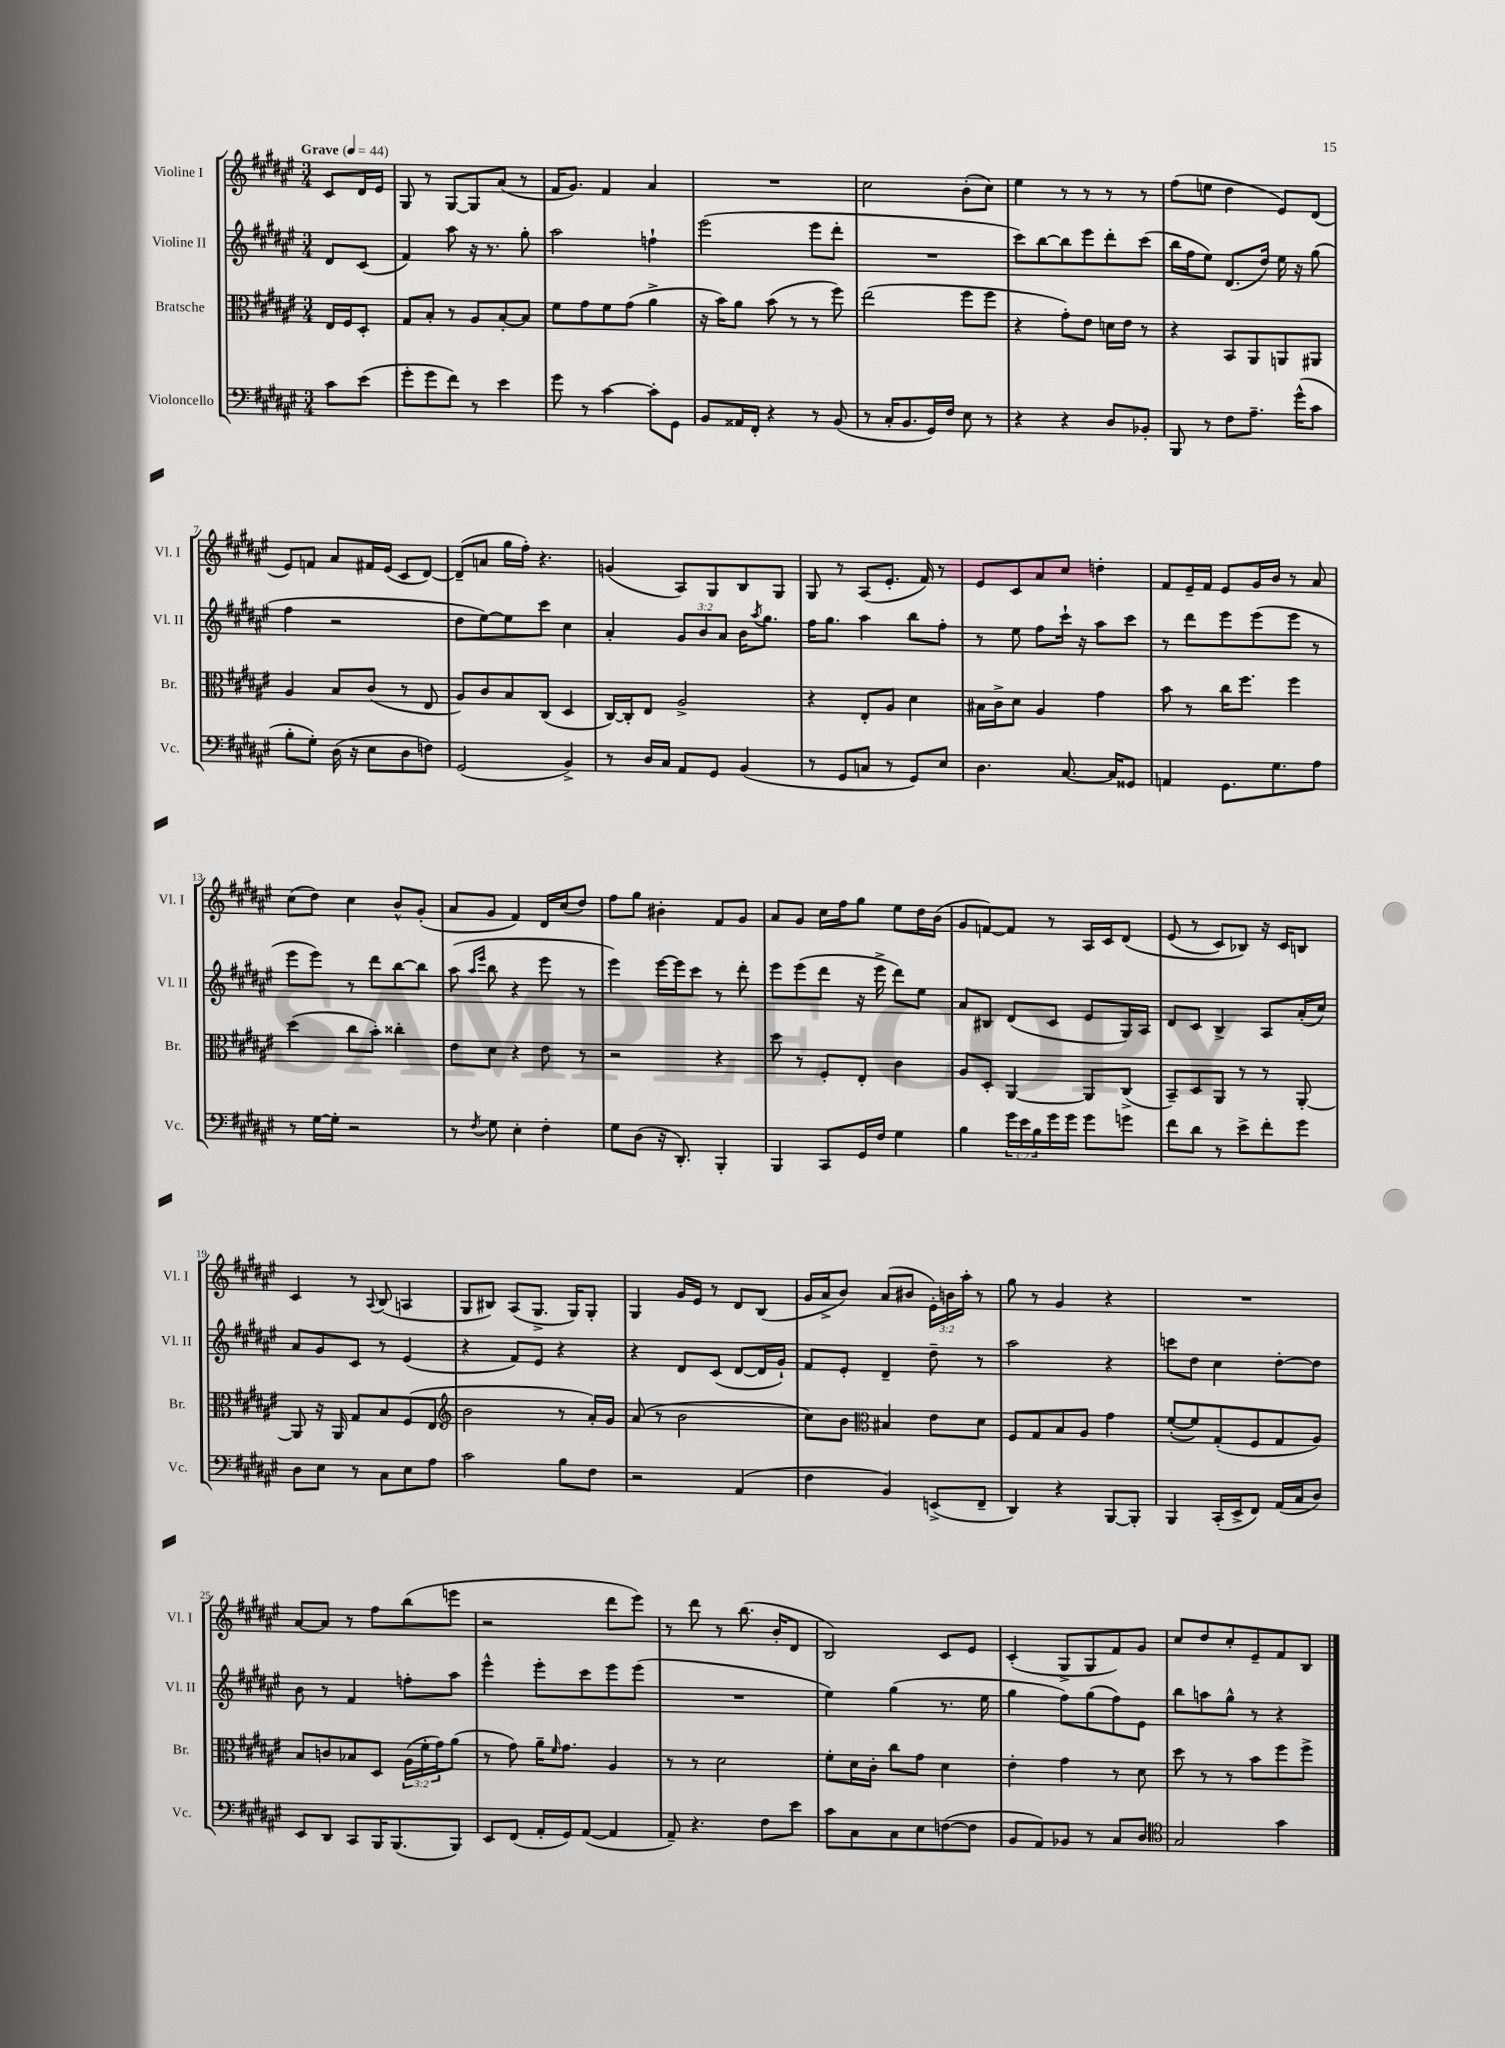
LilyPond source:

<<
\new StaffGroup <<
\new Staff = "s0" \with { instrumentName = "Violine I" shortInstrumentName = "Vl. I" } {
    \clef treble \key fis \major \numericTimeSignature \time 3/4 \override Staff.TupletNumber.text = #tuplet-number::calc-fraction-text \partial 4 \tempo "Grave" 4 = 44
    cis'8 dis'16 eis'16 |
    gis8 r8 gis8~ gis8 ais'8( r8 |
    fis'16 gis'8.) fis'4 ais'4 |
    R2. |
    cis''2 b'8-.( cis''8) |
    eis''4 r8 r8 r8 r8 |
    fis''8( e''8 dis''4 eis'8) dis'8( |
    eis'8) f'8 ais'8 fis'16 eis'16( cis'8 dis'8~) |
    dis'8--( a'8 gis''16 fis''16-.) r4. |
    g'4( ais8) gis8 b8 gis8 |
    gis8 r8 ais8( eis'8.-. fis'16) r8 |
    eis'8 cis'8 ais'8 cis''8 d''4-. |
    fis'8 eis'16-- fis'16 eis'8 gis'16 b'16 r8 ais'8 |
    cis''8( dis''8) cis''4 b'8-^ gis'8-.( |
    ais'8 gis'8 fis'4) dis'16 cis''16( dis''8) |
    fis''8 gis''8 bis'4-. fis'8 gis'8 |
    ais'8 gis'8 cis''16 fis''16 gis''8 eis''8 dis''16 b'16( |
    gis'8 f'8~) f'8 r8 ais16 cis'16 dis'8\( |
    eis'8( r8 cis'8) bes8\) r16 cis'16 b8 |
    cis'4 r8 \appoggiatura { ais8 } b8( a4 |
    gis8 bis8) ais8( gis8.-> gis16) gis8-. |
    gis4 gis'16 eis'16 r8 dis'8 b8( |
    gis'16 ais'16-> b'8) ais'8( bis'8 \tuplet 3/2 { eis'16-.) b'16 ais''16-. } r8 |
    gis''8 r8 gis'4 r4 |
    R2. |
    ais'8~ ais'8 r8 fis''8 b''8( e'''8 |
    r2 dis'''8 eis'''8) |
    r8 dis'''8 r8 b''8.( b'16-. dis'8 |
    b2) cis'8 eis'8 |
    cis'4-.( gis8-> gis8 fis'8) gis'8 |
    cis''8 dis''8 cis''8-. eis'8-- fis'8 b8 \bar "|." |
}
\new Staff = "s1" \with { instrumentName = "Violine II" shortInstrumentName = "Vl. II" } {
    \clef treble \key fis \major \numericTimeSignature \time 3/4 \override Staff.TupletNumber.text = #tuplet-number::calc-fraction-text \partial 4
    dis'8 cis'8( |
    fis'4) ais''8 r16 r8. gis''8-. |
    ais''2 f''4-! |
    eis'''2( eis'''8 dis'''8-. |
    R2. |
    cis'''8) b''8~ b''8 eis'''8 dis'''8-. cis'''8( |
    b''16 fis''16 eis''8) dis'8.( dis''16) eis''16 r16 gis''8( |
    fis''4 r2 |
    dis''8 eis''8~) eis''8 cis'''8 cis''4 |
    ais'4-. \tuplet 3/2 { gis'8 b'8 ais'8 } b'16 \acciaccatura { ais''8 } gis''8. |
    fis''16 gis''8. ais''4 b''8 fis''8-. |
    r8 eis''8 fis''8 cis'''16-! r16 ais''8 cis'''8 |
    r8 dis'''8 eis'''8 eis'''8( eis'''8 r8 |
    eis'''8 eis'''8) r8 dis'''8 b''8~ b''8 |
    ais''8( \grace { ais''16 eis'''16 } b''8 r4 eis'''8 r8 |
    eis'''4) eis'''16~ eis'''16 cis'''8 r8 dis'''8-. |
    eis'''8 eis'''8( dis'''8 r16 eis'''16-> dis'''8) eis''8 |
    ais'8 bis8 dis'8( cis'8 eis'8 gis16) ais16 |
    dis'8 cis'8 b4-> ais8 ais'16-.( cis''16) |
    ais'8 gis'8 cis'8 r8 eis'4( |
    r4 fis'8) eis'8 r4 |
    r4 dis'8 cis'8( dis'8~ dis'16 gis'16-!) |
    fis'8 eis'8-. dis'4-- dis''8-- r8 |
    ais''2 r4 |
    c'''8 dis''8 cis''4 dis''8~-. dis''8 |
    b'8 r8 fis'4 f''8-. ais''8 |
    eis'''4-^ eis'''8-. cis'''8 eis'''8 eis'''8( |
    R2. |
    eis''4) gis''4( r8. eis''16 |
    gis''4 fis''8) gis''8( fis''8) eis'8 |
    b''8 a''8 gis''8-^ r8 r4 \bar "|." |
}
\new Staff = "s2" \with { instrumentName = "Bratsche" shortInstrumentName = "Br." } {
    \clef alto \key fis \major \numericTimeSignature \time 3/4 \override Staff.TupletNumber.text = #tuplet-number::calc-fraction-text \partial 4
    eis16 fis16 dis8-. |
    gis8 b8-. r8 ais8 b8~-. b8 |
    fis'8 gis'8 fis'8 gis'8( ais'4-> |
    r16 b'16) ais'8 b'8( r8 r8 fis''8) |
    eis''2( fis''8 fis''8 |
    r4 gis'8-.) eis'8 d'16 eis'16 r8 |
    r4 b,8 ais,8 a,8 ais,8 |
    ais4 b8 cis'8( r8 eis8 |
    ais8) cis'8 b8 cis8( dis4 |
    cis16~) cis16-. eis8 ais2-> |
    r4 eis8-. ais8 dis'4 |
    bis16 cis'16-> dis'8 ais4 gis'4 |
    b'8 r8 cis''16 fis''8. fis''4 |
    dis''4( cis''8 b'8-.) cisis''4-. |
    eis'8 dis'8 r4 eis'8 r8 |
    r2 r4 |
    dis''8 r8 fis8-. eis8-. cis'4 |
    ais8 dis8-. ais,4~ ais,8 cis8->( |
    b,8--) dis8 ais,8 r8 r8 ais,8~-. |
    ais,8 r16 ais,16 gis8 b8 fis8( eis8 |
    \clef treble b'2 r8 ais'16-.) gis'16 |
    ais'8( r8 b'2 |
    cis''8) b'8 \clef alto bis4 eis'8 dis'8 |
    fis8 gis8 b8 ais8 gis'4 |
    fis'8~-.( fis'8) gis8-.( fis8 gis8 ais8) |
    b8 c'8 bes8 dis8 \tuplet 3/2 { ais16( fis'16-. gis'16) } ais'8( |
    r8 gis'8) ais'16-- \grace { fis'16 } gis'8. ais4 |
    r8 r8 dis'2 |
    fis'8-. dis'16 cis'16-. cis''8 gis'8 dis'4 |
    eis'4-. gis'4 r8 dis'8 |
    dis''8 r8 r8 b'8 fis''8 fis''8-> \bar "|." |
}
\new Staff = "s3" \with { instrumentName = "Violoncello" shortInstrumentName = "Vc." } {
    \clef bass \key fis \major \numericTimeSignature \time 3/4 \override Staff.TupletNumber.text = #tuplet-number::calc-fraction-text \partial 4
    cis'8 eis'8( |
    gis'8-. gis'8 fis'8) r8 eis'4 |
    gis'8 r8 cis'4~ cis'8-. gis,8 |
    b,8 aisis,16 fis,16-. r4 r8 b,8( |
    r8 cis16-. b,8. gis,16) fis16 eis8 r8 |
    r4 r4 dis8 bes,8-. |
    b,,8 r8 fis8 ais8.-- gis'16-^( cis'8 |
    b8-. gis8-.) dis16( r16 eis8 dis8 f8) |
    gis,2( b,4->) |
    r8 dis16 cis16 ais,8 gis,8 b,4( |
    r8 gis,8 c8 r8 gis,8) eis8 |
    dis4. cis8.~ cis16 gisis,8 |
    a,4 gis,8. gis8. ais8 |
    r8 gis16~ gis16-. r2 |
    r8 \acciaccatura { fis8 } gis8 eis4-. fis4-. |
    gis8 dis8( r16 dis,8.-.) b,,4-. |
    b,,4 cis,8 gis,16 fis16 gis4 |
    b4 \tuplet 3/2 { gis'16 eis'16 b16 } gis'16 gis'16 gis'8 g'8 |
    fis'8 dis'8 r8 eis'8-> fis'8-. gis'8 |
    dis8 eis8 r8 cis8 eis8 ais8 |
    cis'2 b8 fis8 |
    r2 ais,4( |
    fis4 b,4) e,8->( fis,8-- |
    dis,4) r4 b,,8~ b,,8-. |
    b,,4 cis,16-.( eis,16-> fis,8) ais,16( cis16 dis8) |
    eis,8 dis,8 cis,8 b,,16 b,,8.( b,,8) |
    eis,8 fis,8( ais,16-. gis,16) ais,8~( ais,4 |
    ais,8--) r4. fis8 eis'8 |
    cis'8 cis8 cis8 eis8 f8~( f8 |
    b,8 ais,8) bes,8 r8 cis8 dis8 |
    \clef tenor gis2 gis'4 \bar "|." |
}
>>
>>
